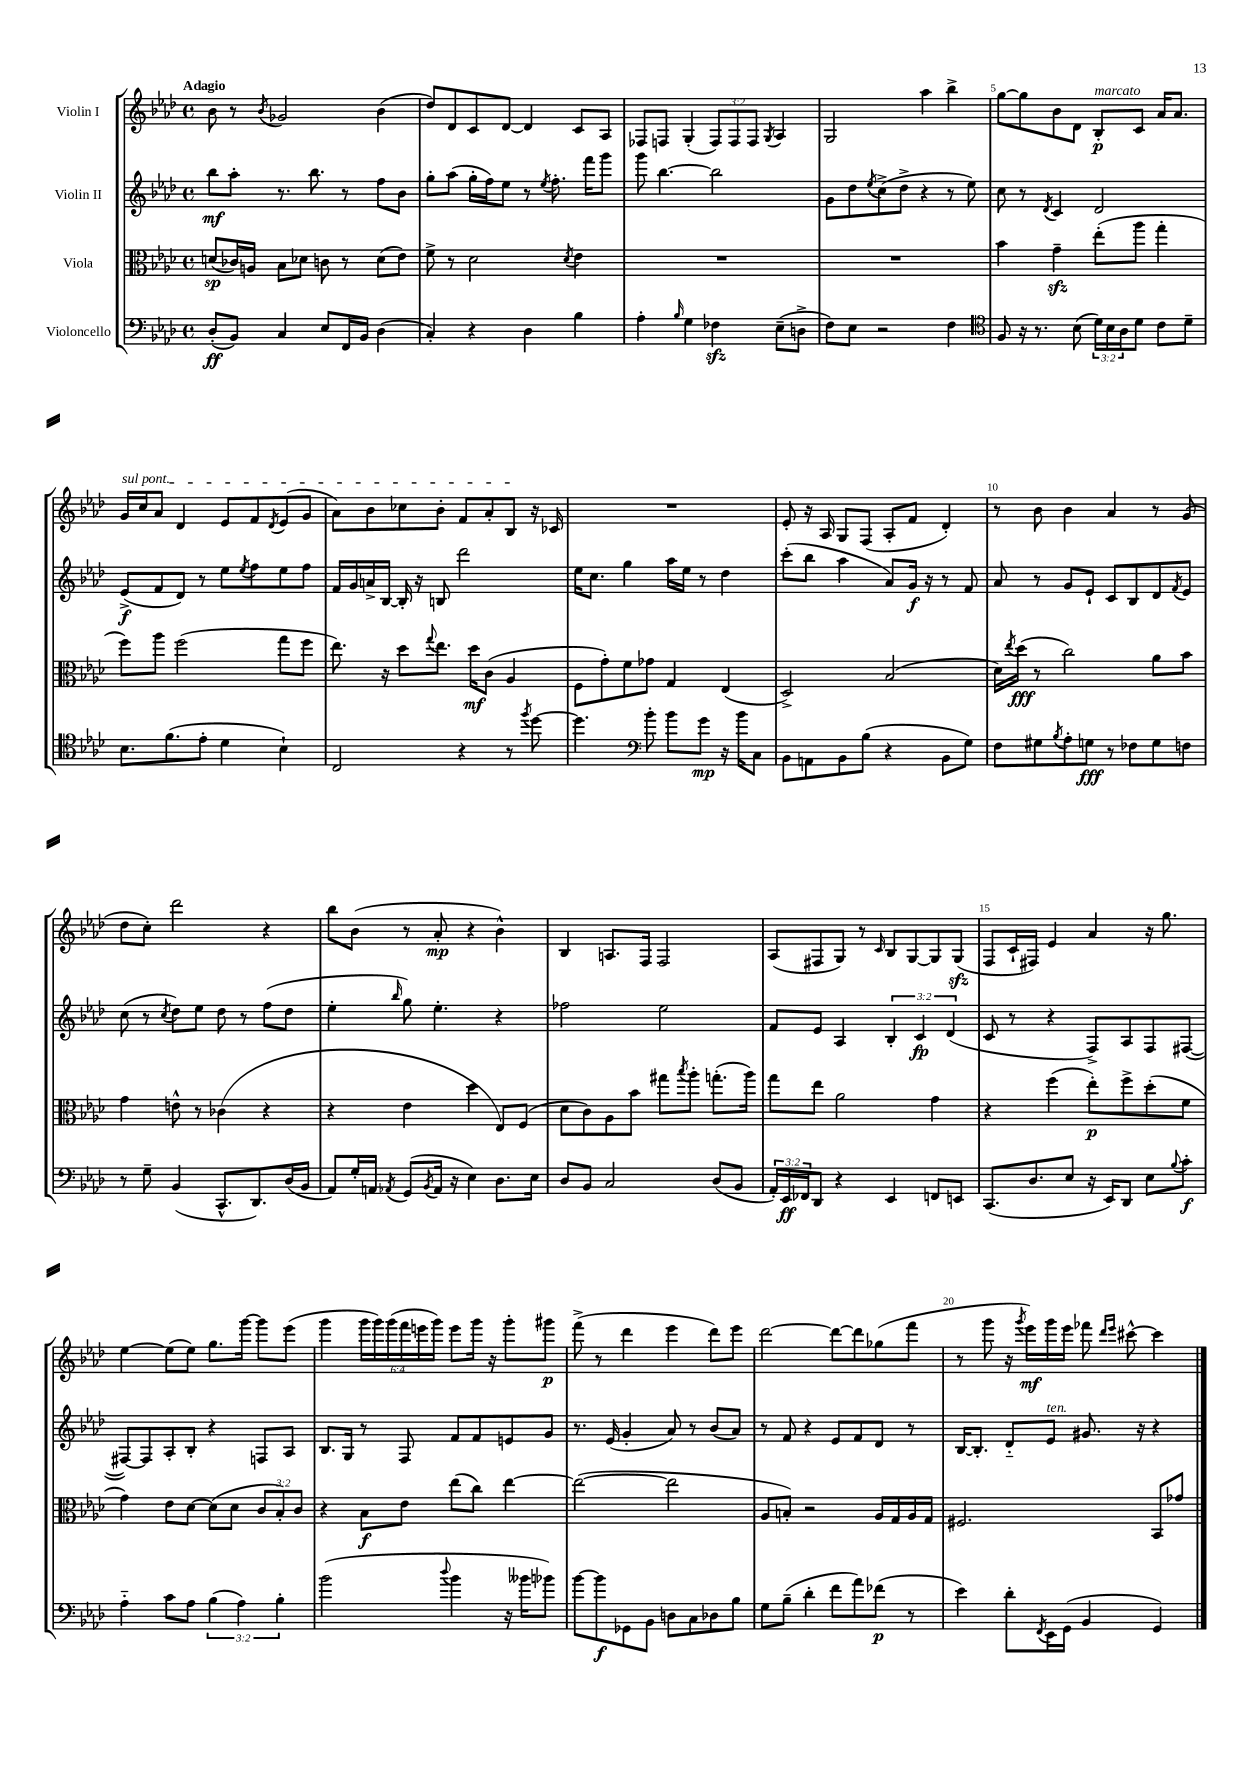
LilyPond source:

<<
\new StaffGroup <<
\new Staff = "s0" \with { instrumentName = "Violin I" } {
    \clef treble \key aes \major \defaultTimeSignature \time 4/4 \override Staff.TupletNumber.text = #tuplet-number::calc-fraction-text \tempo "Adagio"
    bes'8 r8 \acciaccatura { bes'8 } ges'2 bes'4( |
    des''8) des'8 c'8 des'8~ des'4 c'8 aes8 |
    fes8 f8 g4-.( \tuplet 3/2 { f8) f8 f8 } \acciaccatura { g8 } aes4 |
    g2 aes''4 bes''4-> |
    g''8~ g''8 bes'8 des'8 bes8-.\p^\markup { \italic "marcato" } c'8 aes'16 aes'8. |
    \once \override TextSpanner.bound-details.left.text = \markup { \italic "sul pont." } g'16\startTextSpan c''16 aes'8 des'4 ees'8 f'8 \acciaccatura { des'8 } ees'8( g'8 |
    aes'8) bes'8 ces''8 bes'8-. f'8 aes'8-. bes8\stopTextSpan r16 ces'16 |
    R1 |
    ees'8-. r16 aes16 g8 f8( aes8-. f'8 des'4-.) |
    r8 bes'8 bes'4 aes'4 r8 g'8( |
    des''8 c''8-.) des'''2 r4 |
    bes''8 bes'8( r8 aes'8-.\mp r4 bes'4-^) |
    bes4 a8. f16 f2 |
    aes8( fis8 g8) r8 \grace { c'16 } bes8 g8~ g8 g8\sfz( |
    f8 c'16-! fis16) ees'4 aes'4 r16 g''8. |
    ees''4~ ees''8( ees''8) g''8. g'''16~ g'''8 ees'''8( |
    g'''4 \tuplet 6/4 { g'''16 g'''16) g'''16( f'''16 e'''16 g'''16) } e'''8 g'''16 r16 g'''8-. gis'''8\p |
    f'''8->( r8 des'''4 ees'''4 des'''8) ees'''8 |
    des'''2~ des'''8~ des'''8 ges''8( f'''8 |
    r8 g'''8 r16 \acciaccatura { g'''8 } ees'''16\mf) g'''16 ees'''16 fes'''8 \grace { des'''16 ees'''16 } cis'''8~-^ cis'''4 \bar "|." |
}
\new Staff = "s1" \with { instrumentName = "Violin II" } {
    \clef treble \key aes \major \defaultTimeSignature \time 4/4 \override Staff.TupletNumber.text = #tuplet-number::calc-fraction-text
    bes''8\mf aes''8-. r8. bes''8. r8 f''8 bes'8 |
    g''8-. aes''8( g''16-. f''16) ees''8 r8 \acciaccatura { ees''8 } f''8.-. f'''16 g'''8 |
    g'''8 bes''4.~ bes''2 |
    g'8 des''8 \acciaccatura { ees''8 } c''8->( des''8-> r4 r8 ees''8) |
    c''8 r8 \acciaccatura { des'8 } c'4 des'2 |
    ees'8->\f( f'8 des'8) r8 ees''8 \acciaccatura { ees''8 } f''8 ees''8 f''8 |
    f'16 g'16 a'16-> bes16~ bes16-. r16 b8 des'''2 |
    ees''16 c''8. g''4 aes''16 ees''16 r8 des''4 |
    c'''8-.( bes''8 aes''4 aes'8) g'16\f r16 r8 f'8 |
    aes'8 r8 g'8 ees'8-! c'8 bes8 des'8 \acciaccatura { f'8 } ees'8 |
    c''8( r8 \acciaccatura { c''8 } des''8) ees''8 des''8 r8 f''8( des''8 |
    ees''4-. \grace { bes''16 } g''8) ees''4.-. r4 |
    fes''2 ees''2 |
    f'8 ees'8 aes4 \tuplet 3/2 { bes4-. c'4\fp des'4( } |
    c'8 r8 r4 f8->) aes8 f8 fis8~( |
    fis8~) fis8 aes8-. bes8-. r4 f8 aes8 |
    bes8. g16 r8 f8 f'8 f'8 e'8 g'8 |
    r8. ees'16( g'4-. aes'8) r8 bes'8( aes'8) |
    r8 f'8 r4 ees'8 f'8 des'8 r8 |
    bes16~ bes8.-. des'8-_ ees'8^\markup { \italic "ten." } gis'8. r16 r4 \bar "|." |
}
\new Staff = "s2" \with { instrumentName = "Viola" } {
    \clef alto \key aes \major \defaultTimeSignature \time 4/4 \override Staff.TupletNumber.text = #tuplet-number::calc-fraction-text
    d'8\sp( ces'16) a16 bes8 des'8 c'8 r8 des'8( ees'8) |
    f'8-> r8 des'2 \acciaccatura { des'8 } ees'4 |
    R1 |
    R1 |
    bes'4 g'4--\sfz ees''8-.( aes''8 g''4-. |
    f''8) aes''8 f''2( g''8 f''8 |
    ees''8.) r16 des''8 \appoggiatura { g''8 } ees''8. des''16\mf c'8( aes4 |
    f8 g'8-.) f'8 ges'8 g4 ees4( |
    des2->) bes2( |
    des'16) \acciaccatura { ees''8 } des''16\fff( r8 c''2) aes'8 bes'8 |
    g'4 e'8-^ r8 ces'4( r4 |
    r4 ees'4 des''4 ees8) f8( |
    des'8 c'8) aes8 bes'8 gis''8 \acciaccatura { bes''8 } aes''8-. g''8.-.( aes''16) |
    g''8 ees''8 aes'2 g'4 |
    r4 f''4( ees''8-.\p) f''8-> des''8-.( f'8 |
    g'4) ees'8 des'8~ des'8( des'8 \tuplet 3/2 { c'8 bes8-.) c'8 } |
    r4 bes8\f ees'8 ees''8( c''8) ees''4~ |
    ees''2~( ees''2 |
    aes8 b8-.) r2 aes16 g16 aes16 g16 |
    fis2. bes,8 ges'8 \bar "|." |
}
\new Staff = "s3" \with { instrumentName = "Violoncello" } {
    \clef bass \key aes \major \defaultTimeSignature \time 4/4 \override Staff.TupletNumber.text = #tuplet-number::calc-fraction-text
    des8-.\ff( bes,8) c4 ees8 f,16 bes,16 des4( |
    c4-.) r4 des4 bes4 |
    aes4-. \grace { bes16 } g4 fes4\sfz ees8--( d8-> |
    f8) ees8 r2 f4 |
    \clef tenor f8 r16 r8. bes8( \tuplet 3/2 { des'16) bes16 aes16 } des'8 c'8 des'8-- |
    bes8. f'8.( ees'8-. des'4 bes4-!) |
    c2 r4 r8 \acciaccatura { f''8 } des''8~ |
    des''4. \clef bass bes'8-. bes'8 g'8\mp r16 bes'16 c8 |
    bes,8 a,8 bes,8 bes8( r4 bes,8 g8) |
    f8 gis8 \acciaccatura { bes8 } aes8-. g8\fff r8 fes8 g8 f8 |
    r8 g8-- bes,4( c,8.-^ des,8.) des16( bes,16 |
    aes,8) g16-. a,16 \acciaccatura { aes,8 } g,8( \acciaccatura { bes,8 } aes,16 r16 ees4) des8. ees16 |
    des8 bes,8 c2 des8( bes,8 |
    \tuplet 3/2 { aes,16-.) ees,16\ff fes,16 } des,8 r4 ees,4 f,8 e,8 |
    c,8.( des8. ees8 r16 ees,16) des,8 ees8 \appoggiatura { bes8 } c'8-.\f |
    aes4-_ c'8 aes8 \tuplet 3/2 { bes4( aes4) bes4-. } |
    bes'2( \appoggiatura { des''8 } bes'4 r16 beses'16 bes'8) |
    bes'8~ bes'8\f ges,8 bes,8 d8 c8 des8 bes8 |
    g8 bes8--( des'4-. f'8 aes'8) fes'8\p( r8 |
    ees'4) des'8-. \acciaccatura { f,8 } ees,16 g,16( bes,4 g,4) \bar "|." |
}
>>
>>
\layout { \context { \Score \override BarNumber.break-visibility = ##(#f #t #t) barNumberVisibility = #(every-nth-bar-number-visible 5) } }
